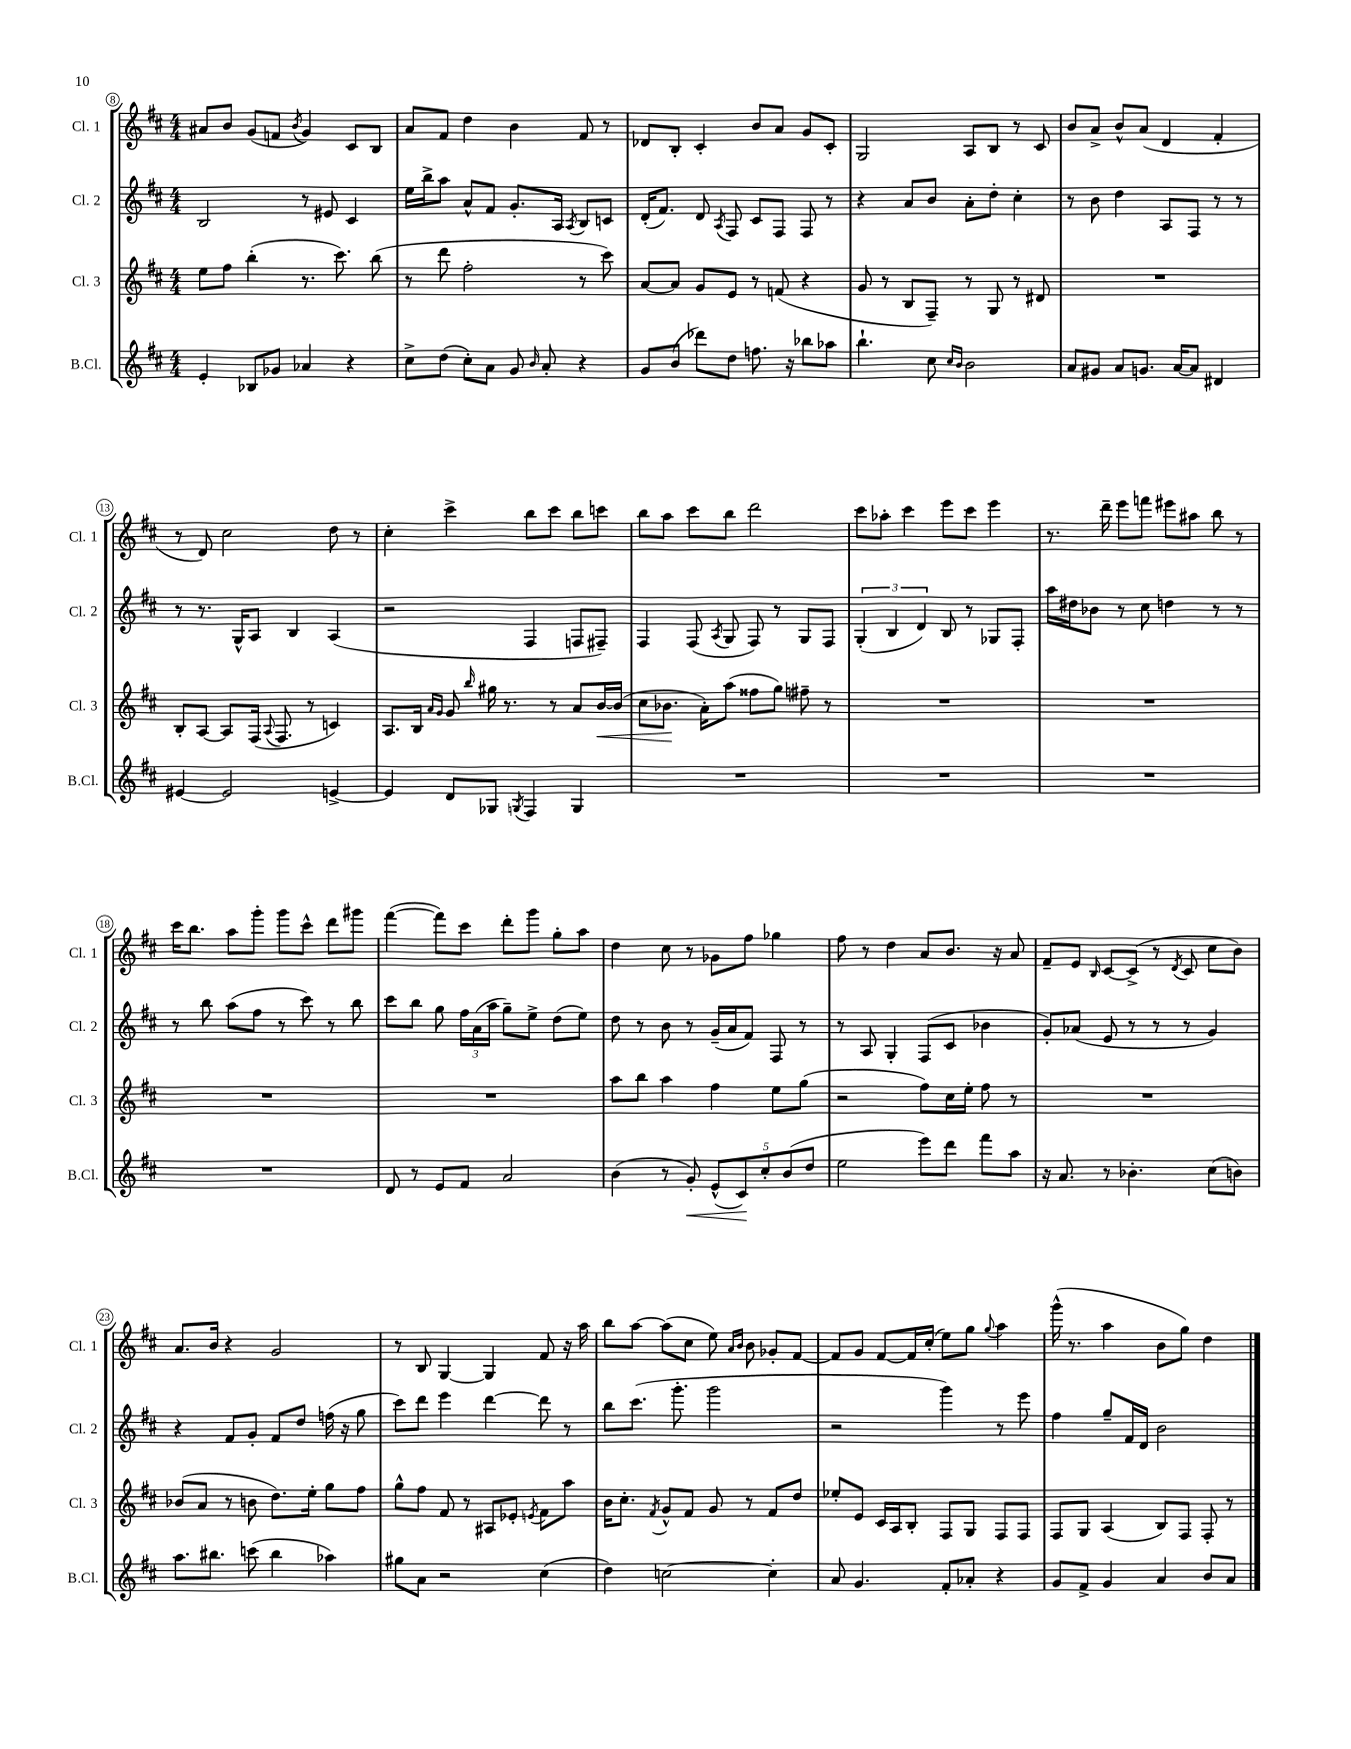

**kern	**kern	**kern	**kern
*staff4	*staff3	*staff2	*staff1
*clefG2	*clefG2	*clefG2	*clefG2
*k[f#c#]	*k[f#c#]	*k[f#c#]	*k[f#c#]
*M4/4	*M4/4	*M4/4	*M4/4
4e'/	8ee\L	2B/	8a#/L
.	8ff#\J	.	8b/J
8B-/L	(4bb'\	.	(8g/L
8g-/J	.	.	8f/J
.	.	.	8qb/
4a-/	8.r	8r	4g/)
.	.	8e#/	.
.	8.ccc#\)	.	.
4r	.	4c#/	8c#/L
.	(8bb\	.	8B/J
=	=	=	=
8cc#^\L	8r	16ee\LL	8a/L
.	.	16bb^\J	.
(8dd\J	8ddd\	8aa\J	8f#/J
8cc#'\L)	2ff#'\	8a^^/L	4dd\
8a\J	.	8f#/J	.
8g/	.	8.g'/L	4b\
16qqb/	.	.	.
8a'/	.	.	.
.	.	16A/Jk	.
.	.	8qA/	.
4r	8r	8B/L	8f#/
.	8ccc#\)	8c/J	8r
=	=	=	=
8g/L	[8a/L	(16d'/LK	8d-/L
.	.	8.f#/J)	.
(8b/J	8a/]J	.	8B'/J
8ddd-\L)	8g/L	8d/	4c#'/
.	.	8qA/	.
8dd\J	8e/J	8F#/	.
8.ff\	8r	8c#/L	8b/L
.	(8f/	8F#/J	8a/J
16r	.	.	.
8bb-\L	4r	8F#/	8g/L
8aa-\J	.	8r	8c#'/J
=	=	=	=
4.bb`\	8g/	4r	2G/
.	8r	.	.
.	8B/L	8a/L	.
8cc#\	8F#~/J)	8b/J	.
16qqcc#/LL	.	.	.
16qqb/JJ	.	.	.
2b\	8r	8a'\L	8A/L
.	8G/	8dd'\J	8B/J
.	8r	4cc#'\	8r
.	8d#/	.	8c#/
=	=	=	=
8a/L	1r	8r	8b/L
8g#/J	.	8b\	8a^/J
8a/L	.	4dd\	8b^^/L
8.g/J	.	.	(8a/J
.	.	8A/L	4d/
[16a/LK	.	.	.
8a/]J	.	8F#/J	.
4d#/	.	8r	4f#'/
.	.	8r	.
=	=	=	=
[4e#/	8B'/L	8r	8r
.	[8A/J	8.r	8d/)
2e#/]	8A/]L	.	2cc#\
.	.	16G^^/LK	.
.	(16F#/Jk	8A/J	.
.	8qqA/	.	.
.	8.F#/	.	.
.	.	4B/	.
.	8r	.	.
[4e^/	4c/)	(4A/	8dd\
.	.	.	8r
=	=	=	=
4e/]	8.A/L	2r	4cc#'\
.	16B/Jk	.	.
.	16qqa/LL	.	.
.	16qqg/JJ	.	.
8d/L	8g/	.	4ccc#^\
.	16qqbb/	.	.
8G-/J	16gg#\	.	.
.	8.r	.	.
8qG/	.	.	.
4F#/	.	4F#/	8bb\L
.	8r	.	8ccc#\J
4G/	8a/L	8F/L	8bb\L
.	[16b/L	8F#~/J)	8ccc\J
.	(16b/]JJ	.	.
=	=	=	=
1r	8cc#\L	4F#/	8bb\L
.	8.b-\J	.	8aa\J
.	.	(8F#/	8ccc#\L
.	16a'\LK)	.	.
.	.	8qA/	.
.	(8aa\J	8G/	8bb\J
.	8ff##\L	8F#/)	2ddd\
.	8gg\J)	8r	.
.	8ff#~\	8G/L	.
.	8r	8F#/J	.
=	=	=	=
1r	1r	(6G'/	8ccc#\L
.	.	.	8aa-'\J
.	.	6B/	.
.	.	.	4ccc#\
.	.	6d/)	.
.	.	8B/	8eee\L
.	.	8r	8ccc#\J
.	.	8G-/L	4eee\
.	.	8F#'/J	.
=	=	=	=
1r	1r	16aa\LL	8.r
.	.	16dd#\J	.
.	.	8b-\J	.
.	.	.	16ddd~\
.	.	8r	8eee\L
.	.	8cc#\	8fff\J
.	.	4dd\	8eee#\L
.	.	.	8aa#\J
.	.	8r	8bb\
.	.	8r	8r
=	=	=	=
1r	1r	8r	16ccc#\LK
.	.	.	8.bb\J
.	.	8bb\	.
.	.	(8aa\L	8aa\L
.	.	8ff#\J	8ggg'\J
.	.	8r	8ggg\L
.	.	8ccc#\)	8ccc#^^\J
.	.	8r	8ddd\L
.	.	8bb\	8ggg#\J
=	=	=	=
8d/	1r	8ccc#\L	([4fff#\
8r	.	8bb\J	.
8e/L	.	8gg\	8fff#\]L)
8f#/J	.	24ff#\LL	8ccc#\J
.	.	(24a\	.
.	.	24aa\JJ	.
2a/	.	8gg~\L)	8ddd'\L
.	.	8ee^\J	8ggg\J
.	.	(8dd\L	8gg'\L
.	.	8ee\J)	8aa\J
=	=	=	=
(4b\	8aa\L	8dd\	4dd\
.	8bb\J	8r	.
8r	4aa\	8b\	8cc#\
8g'/)	.	8r	8r
(10e^^/L	4ff#\	(16g~/LL	8g-\L
.	.	16a/J	.
10c#/)	.	.	.
.	.	8f#/J)	8ff#\J
10cc#'/	.	.	.
.	8ee\L	8F#/	4gg-\
(10b/	.	.	.
.	(8gg\J	8r	.
10dd/J	.	.	.
=	=	=	=
2ee\	2r	8r	8ff#\
.	.	8A/	8r
.	.	4G'/	4dd\
8eee\L)	8ff#\L)	(8F#/L	8a/L
8ddd\J	16cc#\L	8c#/J	8.b/J
.	16ee'\JJ	.	.
8fff#\L	8ff#\	4b-\	.
.	.	.	16r
8aa\J	8r	.	8a/
=	=	=	=
16r	1r	8g'/L)	8f#~/L
8.a/	.	.	.
.	.	(8a-/J	8e/J
.	.	.	16qqB/
8r	.	8e/	[8c#/L
4.b-'\	.	8r	(8c#^/]J
.	.	8r	8r
.	.	.	8qd/
.	.	8r	8c#/
(8cc#\L	.	4g/)	8cc#\L
8b\J)	.	.	8b\J)
=	=	=	=
8.aa\L	(8b-/L	4r	8.a/L
.	8a/J	.	.
8.bb#\J	.	.	16b/Jk
.	8r	8f#/L	4r
(8ccc\	8b\	8g'/J	.
4bb#\	8.dd\L)	8f#/L	2g/
.	.	8dd/J	.
.	16ee'\Jk	.	.
4aa-\)	8gg\L	(16ff\	.
.	.	16r	.
.	8ff#\J	8gg\	.
=	=	=	=
8gg#\L	8gg^^\L	8ccc#\L)	8r
8a\J	8ff#\J	8ddd\J	8B/
2r	8f#/	4eee\	[4G/
.	8r	.	.
.	8A#/L	[4ddd\	4G/]
.	8e-'/J	.	.
.	8qe/	.	.
(4cc#\	8f#\L	8ddd\]	8f#/
.	8aa\J	8r	16r
.	.	.	16aa\
=	=	=	=
4dd\)	16b\LK	8bb\L	8bb\L
.	8.cc#'\J	.	.
.	.	(8.ccc#\J	[8aa\J
.	8qf#/	.	.
[2cc\	8g^^/L	.	(8aa\]L
.	.	8.ggg'\	.
.	8f#/J	.	8cc#\J
.	8g/	2ggg\	8ee\)
.	.	.	16qqa/LL
.	.	.	16qqb/JJ
.	8r	.	8b\
4cc'\]	8f#/L	.	8g-'/L
.	8dd/J	.	[8f#/J
=	=	=	=
8a/	8ee-'/L	2r	8f#/]L
4.g/	8e/J	.	8g/J
.	16c#/LL	.	[8f#/L
.	16A/J	.	.
.	8B'/J	.	16f#/]L
.	.	.	(16cc#'/JJ
8f#'/L	8F#/L	4ggg\)	8ee\L)
8a-'/J	8G/J	.	8gg\J
.	.	.	8qqgg/
4r	8F#/L	8r	4aa\
.	8F#/J	8eee\	.
=	=	=	=
8g/L	8F#/L	4ff#\	(16ggg^^\
.	.	.	8.r
8f#^/J	8G/J	.	.
4g/	(4A/	8gg~/L	4aa\
.	.	16f#/L	.
.	.	16d/JJ	.
4a/	8B/L)	2b\	8b\L
.	8F#/J	.	8gg\J)
8b/L	8F#'/	.	4dd\
8a/J	8r	.	.
==	==	==	==
*-	*-	*-	*-
